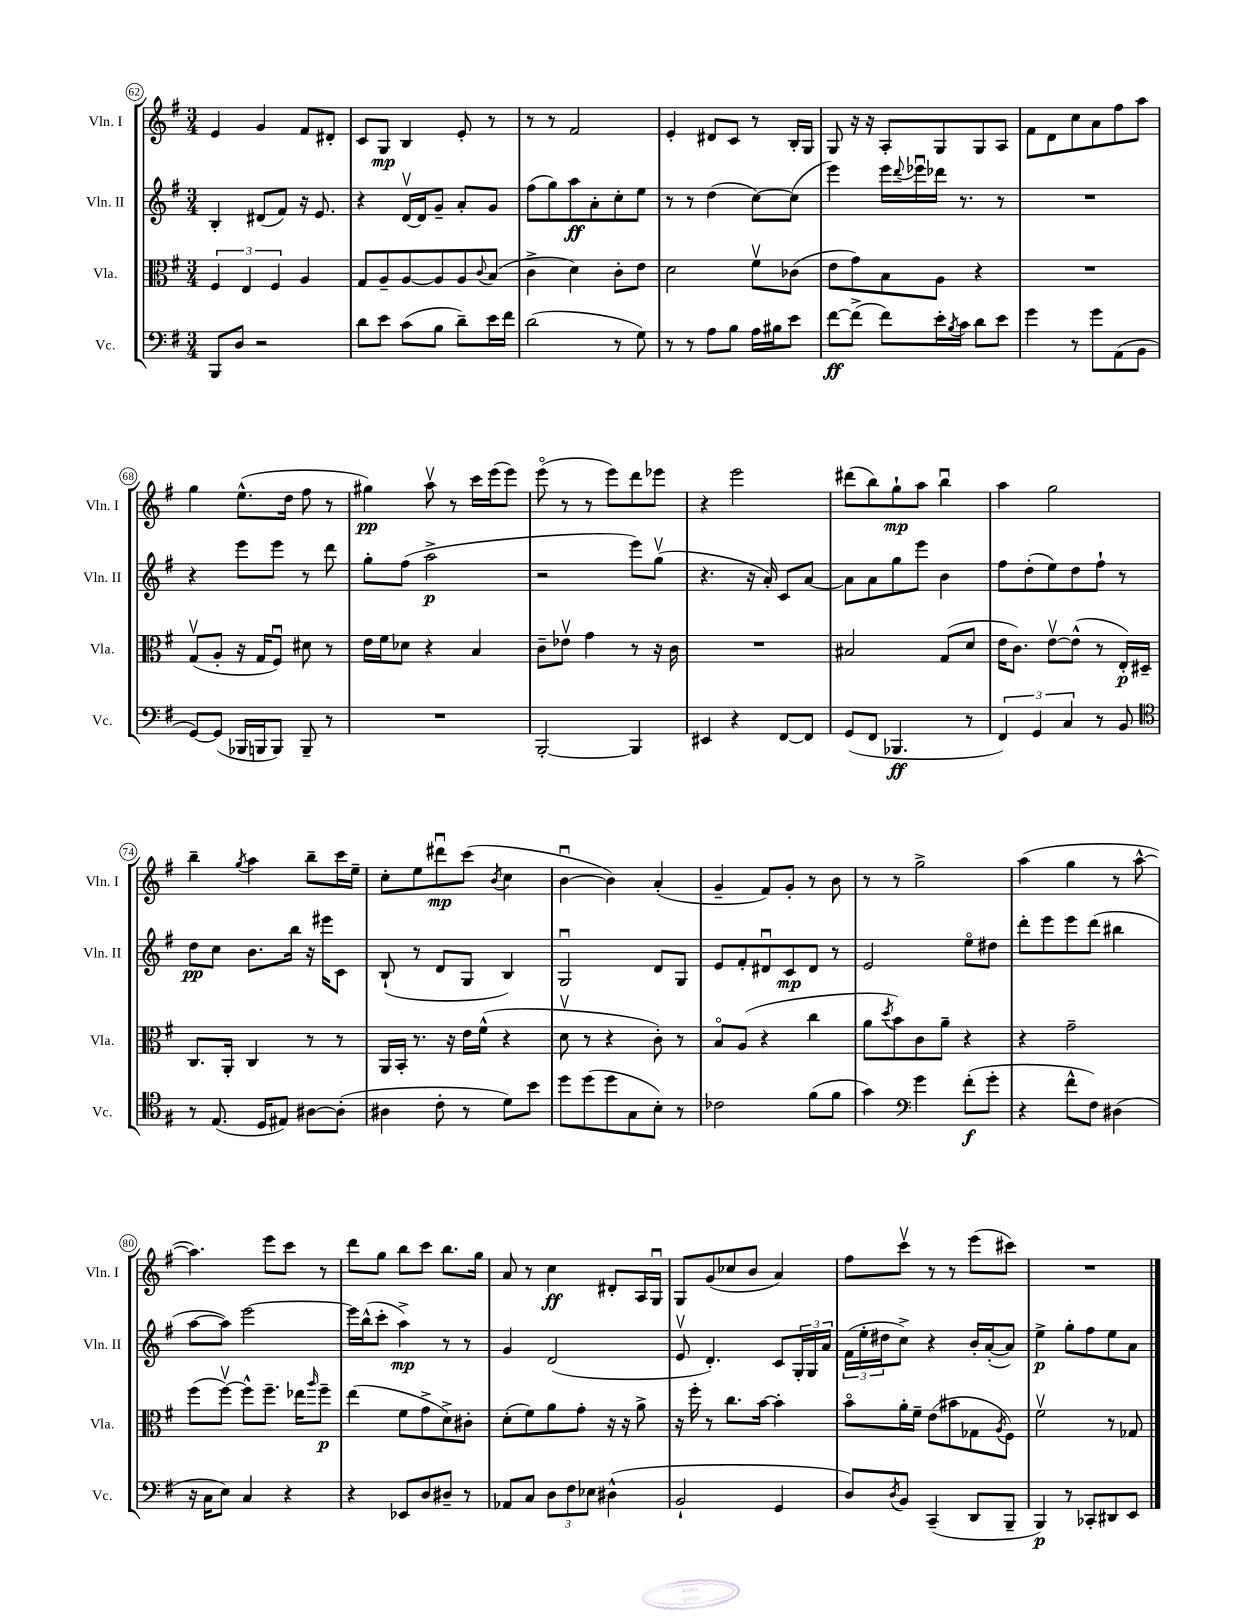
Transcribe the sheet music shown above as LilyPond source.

<<
\new StaffGroup <<
\new Staff = "s0" \with { instrumentName = "Vln. I" shortInstrumentName = "Vln. I" } {
    \clef treble \key g \major \numericTimeSignature \time 3/4
    e'4 g'4 fis'8 dis'8-. |
    c'8 g8\mp b4 e'8-. r8 |
    r8 r8 fis'2 |
    e'4-. dis'8 c'8 r8 b16-. g16 |
    g8 r16 r16 a8-. g8 g8 a8 |
    fis'8 d'8 c''8 a'8 fis''8 a''8 |
    g''4 e''8.-^( d''16 fis''8 r8 |
    gis''4\pp) a''8\upbow r8 c'''16 e'''16( e'''8) |
    e'''8\flageolet( r8 r8 e'''8) d'''8 ees'''8 |
    r4 e'''2 |
    dis'''8( b''8) g''8-!\mp a''8 b''4\downbow |
    a''4 g''2 |
    b''4-- \acciaccatura { g''8 } a''4 b''8-- c'''16 e''16-- |
    c''8-. e''8 dis'''8\downbow\mp c'''8( \acciaccatura { b'8 } c''4 |
    b'4~\downbow b'4) a'4-.( |
    g'4-- fis'8) g'8-. r8 b'8 |
    r8 r8 g''2-> |
    a''4( g''4 r8 a''8~-^ |
    a''4.) e'''8 c'''8 r8 |
    d'''8 g''8 b''8 c'''8 b''8. g''16 |
    a'8 r8 c''4\ff dis'8-. a16 g16\downbow |
    g8 g'8( ces''8 b'8 a'4) |
    fis''8 c'''8\upbow r8 r8 e'''8( cis'''8) |
    R2. \bar "|." |
}
\new Staff = "s1" \with { instrumentName = "Vln. II" shortInstrumentName = "Vln. II" } {
    \clef treble \key g \major \numericTimeSignature \time 3/4
    b4-. dis'8( fis'8) r16 e'8. |
    r4 d'16~\upbow d'16 g'8-- a'8-. g'8 |
    fis''8( g''8) a''8\ff a'8-. c''8-. e''8 |
    r8 r8 d''4( c''8~) c''8( |
    e'''4) e'''16 \appoggiatura { d'''8 } ees'''16\downbow des'''16 r8. r8 |
    R2. |
    r4 e'''8 e'''8 r8 d'''8 |
    g''8-. fis''8( a''2->\p |
    r2 e'''8) g''8\upbow( |
    r4. r16 a'16-.) c'8 a'8~ |
    a'8 a'8 g''8 e'''8 b'4 |
    fis''8 d''8-.( e''8) d''8 fis''8-! r8 |
    d''8\pp c''8 b'8. b''16 r16 eis'''16 c'8 |
    b8-!( r8 d'8 g8 b4) |
    g2\downbow d'8 g8 |
    e'8 fis'8-. dis'8\downbow c'8\mp dis'8 r8 |
    e'2 e''8\flageolet dis''8 |
    d'''8-. e'''8 e'''8 d'''8( bis''4 |
    a''8~ a''8) e'''2~ |
    e'''16 b''16-^( c'''8-. a''4->\mp) r8 r8 |
    g'4 d'2( |
    e'8\upbow d'4.-.) c'8 \tuplet 3/2 { g16-. g16 a'16 } |
    \tuplet 3/2 { fis'16( e''16-. dis''16 } c''8->) r4 b'16-. a'16~-.( a'8) |
    e''4->\p g''8-. fis''8 e''8 a'8 \bar "|." |
}
\new Staff = "s2" \with { instrumentName = "Vla." shortInstrumentName = "Vla." } {
    \clef alto \key g \major \numericTimeSignature \time 3/4
    \tuplet 3/2 { fis4 e4 fis4 } a4 |
    g8 a8-- a8~ a8 a8 \appoggiatura { c'8 } b8( |
    c'4-> d'4) c'8-. e'8 |
    d'2 fis'8\upbow ces'8( |
    e'8 g'8) b8 a8 r4 |
    R2. |
    g8\upbow( a8-. r16 g16 fis8\downbow) dis'8 r8 |
    e'16 fis'16 des'8 r4 b4 |
    c'8-- ees'8\upbow g'4 r8 r16 c'16 |
    R2. |
    bis2 g8( d'8 |
    e'16 c'8.) e'8~\upbow e'8-^( r8 e16-.\p) dis16-- |
    c8. a,16-. c4 r8 r8 |
    a,16 b,16-. r8. r16 e'16 fis'16-^( r4 |
    d'8\upbow r8 r4 c'8-.) r8 |
    b8\flageolet a8( r4 c''4 |
    a'8 \acciaccatura { d''8 } b'8) c'8 a'8-- r4 |
    r4 g'2-- |
    fis''8( fis''8~\upbow) fis''8-^ fis''8.-- ees''16 \grace { a''16 } fis''8--\p |
    e''4( fis'8 g'8-> d'8->) cis'8-. |
    d'8-.( fis'8) a'8 g'8-. r16 r16 a'8-> |
    r16 fis''16-. r8 c''8. b'16~ b'4-. |
    b'8\flageolet a'16-. fis'16-- e'8( bis'8 ges8 \acciaccatura { a8 } fis8) |
    fis'2\upbow r8 ges8 \bar "|." |
}
\new Staff = "s3" \with { instrumentName = "Vc." shortInstrumentName = "Vc." } {
    \clef bass \key g \major \numericTimeSignature \time 3/4
    b,,8 d8 r2 |
    d'8 e'8 c'8( b8 d'8--) e'16 fis'16 |
    d'2( r8 g8) |
    r8 r8 a8 b8 a16 bis16 e'8 |
    fis'8~\ff fis'8->( fis'8) e'16-. \acciaccatura { b8 } c'16 d'8 e'8 |
    g'4 r8 g'8 a,8( b,8 |
    g,8~) g,8( bes,,16 b,,16 b,,8) b,,8-- r8 |
    R2. |
    b,,2~-. b,,4 |
    eis,4 r4 fis,8~ fis,8 |
    g,8( fis,8 bes,,4.\ff r8 |
    \tuplet 3/2 { fis,4) g,4 c4 } r8 b,8 |
    \clef tenor r8 e8.( d16 eis8) ais8~ ais8-.( |
    ais4 c'8-. r8 d'8) b'8 |
    d''8 d''8( d''8 g8 b8-.) r8 |
    ces'2 fis'8( fis'8 |
    g'4) \clef bass g'4 fis'8-.\f( g'8-. |
    r4 fis'8-^ fis8) dis4( |
    r16 c16 e8) c4 r4 |
    r4 ees,8 d8 dis8-- r8 |
    aes,8 c8 \tuplet 3/2 { d8 fis8 ees8 } dis4-^( |
    b,2-! g,4 |
    d8) \acciaccatura { d8 } b,8 c,4--( d,8 b,,8-- |
    b,,4\p) r8 ces,8-. dis,8 e,8 \bar "|." |
}
>>
>>
\layout { \context { \Score currentBarNumber = #62 \override BarNumber.stencil = #(make-stencil-circler 0.1 0.3 ly:text-interface::print) } }
